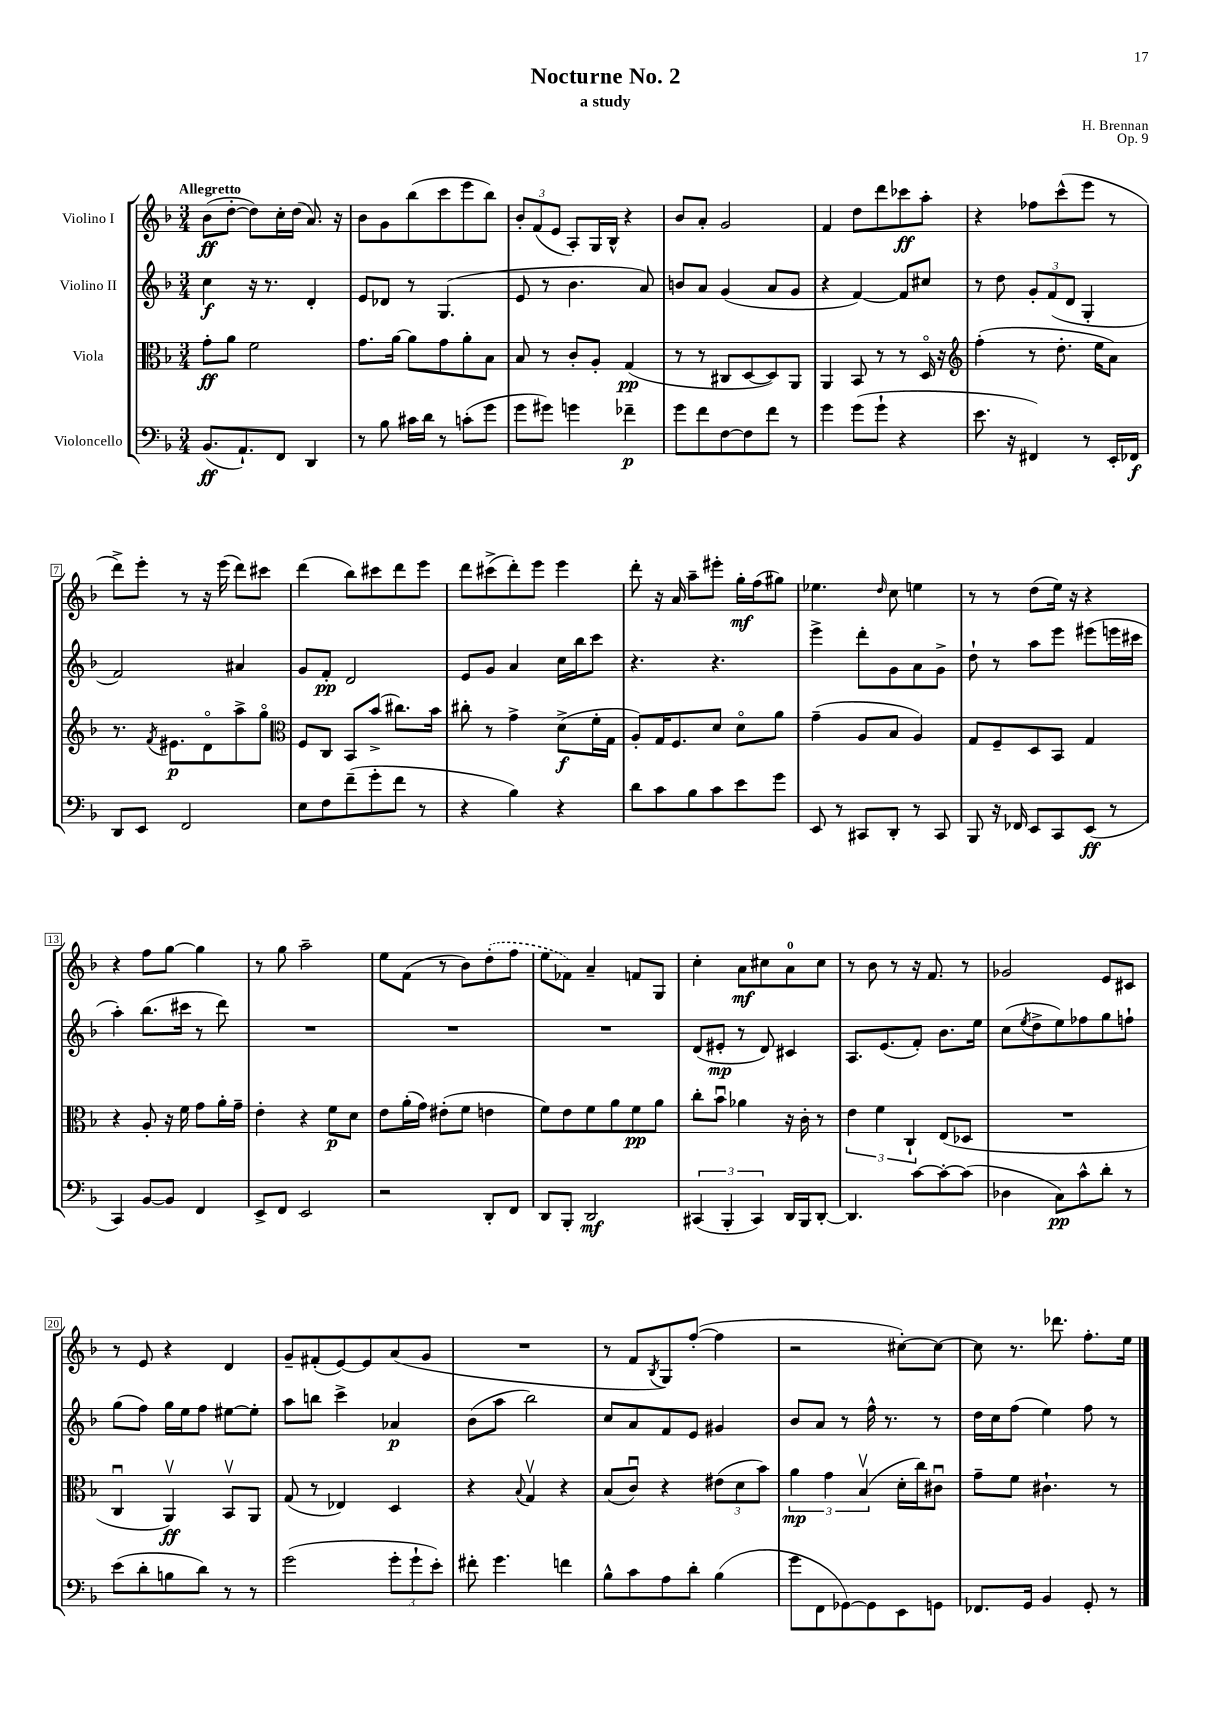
\header { title = "Nocturne No. 2" composer = "H. Brennan" subtitle = "a study" opus = "Op. 9" }
<<
\new StaffGroup <<
\new Staff = "s0" \with { instrumentName = "Violino I" } {
    \clef treble \key f \major \numericTimeSignature \time 3/4 \tempo "Allegretto"
    bes'8\ff( d''8~-. d''8) c''16-. d''16( a'8.) r16 |
    bes'8 g'8 bes''8( c'''8 e'''8 bes''8) |
    \tuplet 3/2 { bes'8-. f'8( e'8 } a8-.) g16 bes16-^ r4 |
    bes'8 a'8-. g'2 |
    f'4 d''8 d'''8 ces'''8\ff a''8-. |
    r4 fes''8 c'''8-^( e'''8 r8 |
    d'''8->) e'''8-. r8 r16 e'''16( d'''8) cis'''8 |
    d'''4( bes''8) cis'''8 d'''8 e'''8 |
    d'''8 cis'''8->( d'''8-.) e'''8 e'''4 |
    d'''8-. r16 a'16 a''8-- eis'''8-. g''16-.\mf f''16( gis''8) |
    ees''4. \grace { d''16 } c''8 e''4 |
    r8 r8 d''8( e''16) r16 r4 |
    r4 f''8 g''8~ g''4 |
    r8 g''8 a''2-- |
    e''8 f'8( r8 bes'8) \once \slurDashed d''8-.( f''8 |
    e''8 fes'8) a'4-- f'8 g8 |
    c''4-. a'8\mf cis''8 a'8-0 cis''8 |
    r8 bes'8 r8 r16 f'8. r8 |
    ges'2 e'8 cis'8 |
    r8 e'8 r4 d'4 |
    g'8-- fis'8-.( e'8~) e'8 a'8( g'8 |
    R2. |
    r8 f'8 \acciaccatura { bes8 } g8) f''8~-.( f''4 |
    r2 cis''8~-.) cis''8~ |
    cis''8 r8. des'''8. f''8.-. e''16 \bar "|." |
}
\new Staff = "s1" \with { instrumentName = "Violino II" } {
    \clef treble \key f \major \numericTimeSignature \time 3/4
    c''4\f r16 r8. d'4-. |
    e'8 des'8 r8 g4.( |
    e'8 r8 bes'4. a'8) |
    b'8 a'8 g'4( a'8 g'8 |
    r4 f'4~) f'8 cis''8 |
    r8 d''8 \tuplet 3/2 { g'8-. f'8( d'8 } g4-. |
    f'2) ais'4 |
    g'8 f'8-.\pp d'2 |
    e'8 g'8 a'4 c''16 bes''16 c'''8 |
    r4. r4. |
    e'''4-> d'''8-. g'8 a'8 g'8-> |
    d''8-! r8 a''8 e'''8 eis'''8( e'''16 cis'''16 |
    a''4-.) bes''8.( cis'''16 r8 d'''8) |
    R2. |
    R2. |
    R2. |
    d'8( eis'8-.\mp r8 d'8) cis'4 |
    a8. e'8.( f'8-.) bes'8. e''16 |
    c''8( \acciaccatura { e''8 } d''8-> e''8) fes''8 g''8 f''8-! |
    g''8( f''8) g''16 e''16 f''8 eis''8~ eis''8-. |
    a''8 b''8 c'''4-> aes'4\p |
    bes'8( a''8 bes''2) |
    c''8 a'8 f'8 e'8 gis'4 |
    bes'8 a'8 r8 f''16-^ r8. r8 |
    d''16 c''16 f''8( e''4) f''8 r8 \bar "|." |
}
\new Staff = "s2" \with { instrumentName = "Viola" } {
    \clef alto \key f \major \numericTimeSignature \time 3/4
    g'8-.\ff a'8 f'2 |
    g'8. a'16~ a'8 g'8 a'8-. bes8 |
    bes8 r8 c'8-. a8-. g4\pp( |
    r8 r8 cis8 d8~ d8) a,8 |
    a,4 bes,8 r8 r8 d16\flageolet r16 |
    \clef treble f''4-.( r8 d''8.-. e''16 a'8) |
    r8. \acciaccatura { f'8 } eis'8.\p d'8\flageolet a''8-> g''8\flageolet |
    \clef alto f8 c8 bes,8 bes'8->( cis''8.) bes'16 |
    cis''8-. r8 g'4-> d'8->\f( f'16-. g16 |
    a8-.) g16 f8. d'8 d'8\flageolet a'8 |
    g'4--( a8 bes8 a4) |
    g8 f8-- d8 bes,8 g4 |
    r4 a8-. r16 f'16 g'8 a'16-. g'16-- |
    e'4-. r4 f'8\p d'8 |
    e'8 a'16-.( g'16) eis'8-.( f'8 e'4 |
    f'8) e'8 f'8 a'8 f'8\pp a'8 |
    c''8-. bes'8\downbow aes'4 r16 c'16-. r8 |
    \tuplet 3/2 { e'4 f'4 c4-! } e8( des8 |
    R2. |
    c4\downbow a,4\upbow\ff) bes,8\upbow a,8 |
    g8( r8 ees4) d4 |
    r4 \appoggiatura { bes8 } g4\upbow r4 |
    bes8( c'8\downbow) r4 \tuplet 3/2 { eis'8( d'8 bes'8) } |
    \tuplet 3/2 { a'4\mp g'4 bes4\upbow( } d'16-. c''16) cis'8\downbow |
    g'8-- f'8 cis'4.-! r8 \bar "|." |
}
\new Staff = "s3" \with { instrumentName = "Violoncello" } {
    \clef bass \key f \major \numericTimeSignature \time 3/4
    bes,8.\ff( a,8.-!) f,8 d,4 |
    r8 bes8 cis'16 d'16 r8 c'8-.( g'8 |
    g'8 gis'8) g'4 fes'4--\p |
    g'8 f'8 f8~ f8 f'8 r8 |
    g'4 g'8( g'8-! r4 |
    e'8. r16 fis,4) r8 e,16-. fes,16\f |
    d,8 e,8 f,2 |
    e8 f8 f'8--( g'8-. f'8 r8 |
    r4 bes4) r4 |
    d'8 c'8 bes8 c'8 e'8 g'8 |
    e,8 r8 cis,8 d,8-. r8 cis,8 |
    bes,,8 r16 fes,16 e,8 c,8 e,8\ff( r8 |
    c,4) bes,8~ bes,8 f,4 |
    e,8-> f,8 e,2 |
    r2 d,8-. f,8 |
    d,8 bes,,8-. d,2\mf |
    \tuplet 3/2 { cis,4( bes,,4-. cis,4) } d,16 bes,,16 d,8~-. |
    d,4. c'8~ c'8~-. c'8( |
    des4 c8\pp) c'8-^ d'8-. r8 |
    e'8( d'8-. b8 d'8) r8 r8 |
    g'2( \tuplet 3/2 { g'8-. g'8-! e'8-.) } |
    fis'8-. g'4. f'4 |
    bes8-^ c'8 a8 d'8-. bes4( |
    g'8 f,8 ges,8~) ges,8 e,8 g,8 |
    fes,8. g,16 bes,4 g,8-. r8 \bar "|." |
}
>>
>>
\layout { \context { \Score \override BarNumber.stencil = #(make-stencil-boxer 0.1 0.3 ly:text-interface::print) } }
